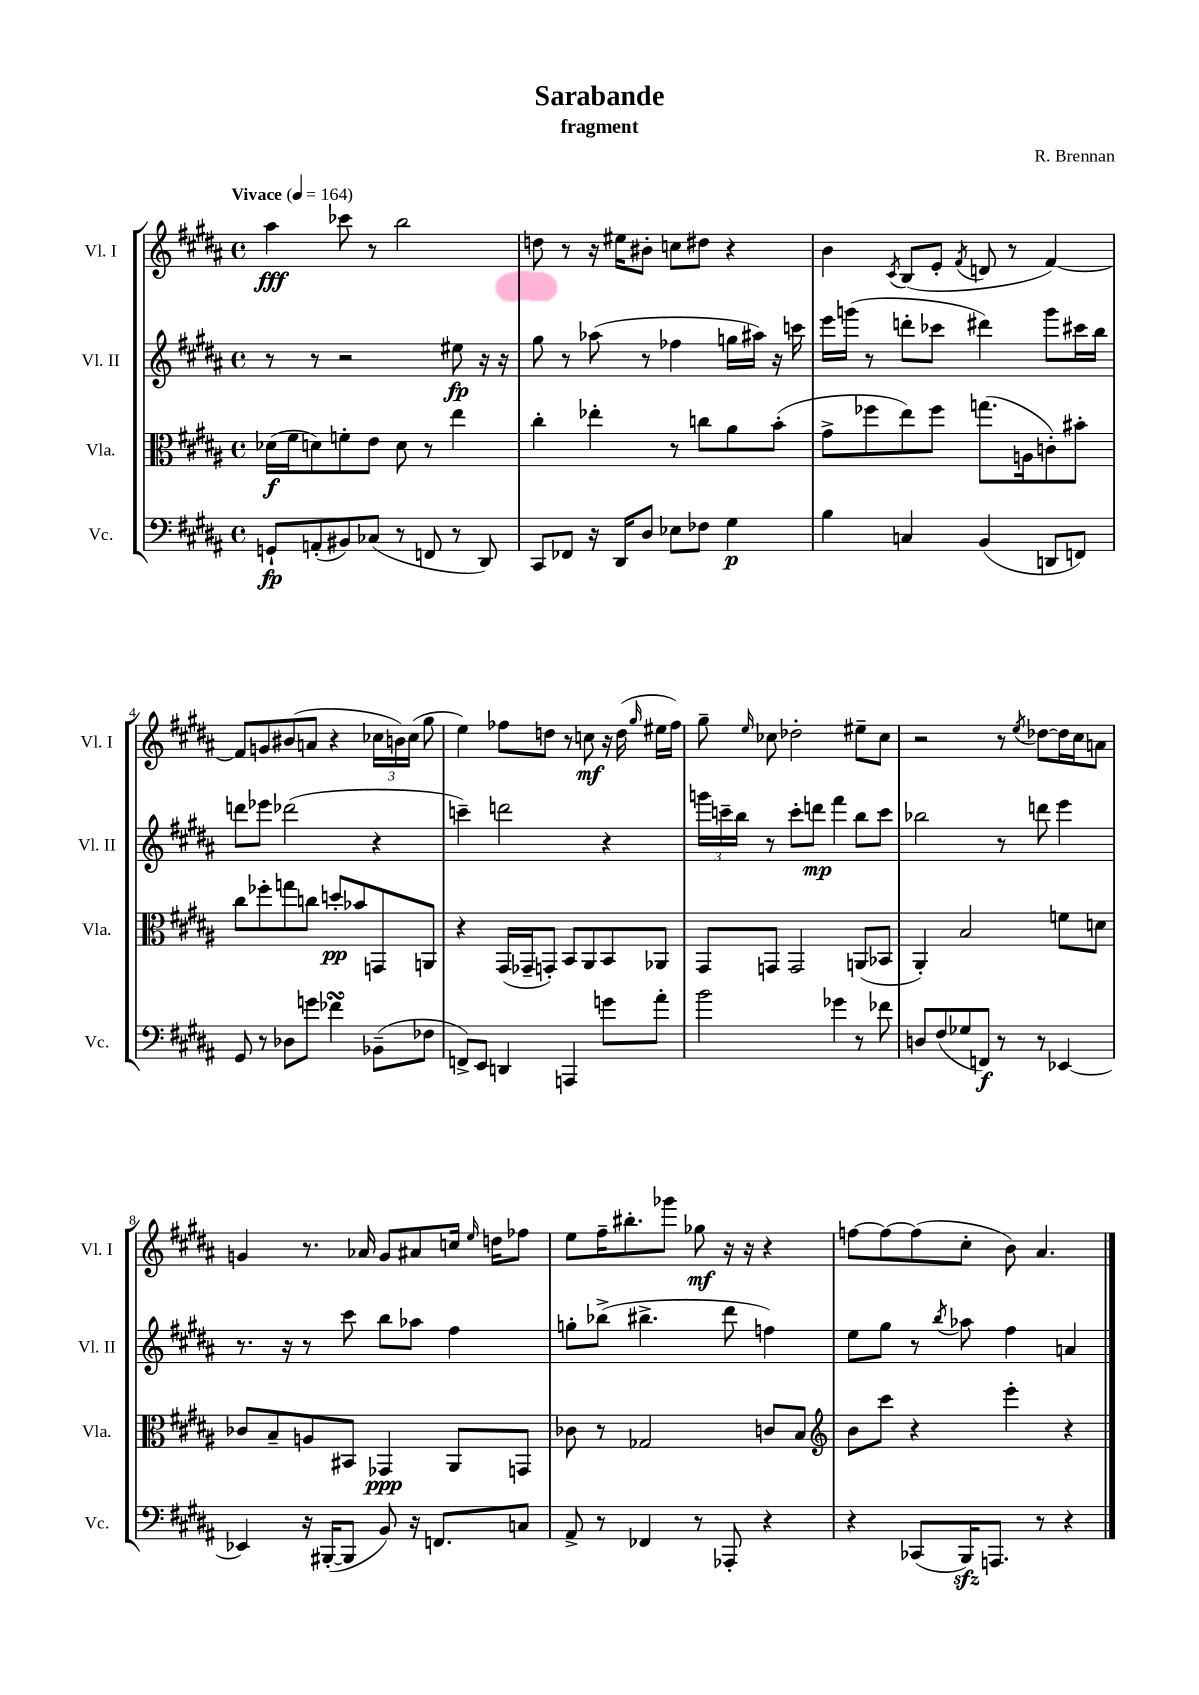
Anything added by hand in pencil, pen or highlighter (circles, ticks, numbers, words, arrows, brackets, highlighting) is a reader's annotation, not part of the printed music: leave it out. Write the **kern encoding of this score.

**kern	**dynam	**kern	**dynam	**kern	**dynam	**kern	**dynam
*part4	*part4	*part3	*part3	*part2	*part2	*part1	*part1
*staff4	*staff4	*staff3	*staff3	*staff2	*staff2	*staff1	*staff1
*I"Vc.	*	*I"Vla.	*	*I"Vl. II	*	*I"Vl. I	*
*I'Vc.	*	*I'Vla.	*	*I'Vl. II	*	*I'Vl. I	*
*clefF4	*	*clefC3	*	*clefG2	*	*clefG2	*
*k[f#c#g#d#a#]	*	*k[f#c#g#d#a#]	*	*k[f#c#g#d#a#]	*	*k[f#c#g#d#a#]	*
*M4/4	*	*M4/4	*	*M4/4	*	*M4/4	*
*met(c)	*	*met(c)	*	*met(c)	*	*met(c)	*
*MM164	*	*MM164	*	*MM164	*	*MM164	*
=1	=1	=1	=1	=1	=1	=1	=1
!	!	!	!	!	!	!LO:TX:a:B:t=Vivace	!
8GGn`/L	fp	(16d-X\LL	f	8r	.	4aa#\	fff
.	.	16f#\J	.	.	.	.	.
(8AAn'/	.	8dn\)	.	8r	.	.	.
8BB#X/)	.	8fn'\	.	2r	.	8ccc-X\	.
(8C-X/J	.	8e\J	.	.	.	8r	.
8r	.	8d\	.	.	.	2bb\	.
8FFn/	.	8r	.	.	.	.	.
8r	.	4ee\	.	8ee#X\	fp	.	.
8DD#/)	.	.	.	16r	.	.	.
.	.	.	.	16r	.	.	.
=2	=2	=2	=2	=2	=2	=2	=2
8CC#/L	.	4cc#'\	.	8gg#\	.	8ddn\	.
8FF-X/J	.	.	.	8r	.	8r	.
16r	.	4ee-X'\	.	(8aa-X\	.	16r	.
16DD#/KL	.	.	.	.	.	16ee#X\KL	.
8D#/J	.	.	.	8r	.	8b#X'\J	.
8E-X\L	.	8r	.	4ff-X\	.	8ccn\L	.
8F-X\J	.	8ccn\L	.	.	.	8dd#X\J	.
4G#\	p	8a#\	.	16ggn\LL	.	4r	.
.	.	.	.	16aa#X\JJ)	.	.	.
.	.	(8b'\J	.	16r	.	.	.
.	.	.	.	16cccn\	.	.	.
=3	=3	=3	=3	=3	=3	=3	=3
4B\	.	8g#^\L	.	16eee\LL	.	4b\	.
.	.	.	.	(16gggn\JJ	.	.	.
.	.	8ff-X\	.	8r	.	.	.
.	.	.	.	.	.	8qc#/	.
4Cn/	.	8ee\)	.	8dddn'\L	.	(8B/L	.
.	.	8ff-\J	.	8ccc-X\J	.	8e'/J	.
.	.	.	.	.	.	8qf#/	.
(4BB/	.	(8.ggn\L	.	4ddd#X\)	.	8dn/	.
.	.	.	.	.	.	8r	.
.	.	16An\k	.	.	.	.	.
8DDn/L	.	8cn'\)	.	8ggg\L	.	[4f#/)	.
8FFn/J)	.	8b#X'\J	.	16ccc#X\L	.	.	.
.	.	.	.	16bb\JJ	.	.	.
!!LO:LB:g=z
=4	=4	=4	=4	=4	=4	=4	=4
8GG#/	.	8cc#\L	.	8dddn\L	.	8f#/L]	.
8r	.	8ff-X'\	.	8eee-X\J	.	8gn/	.
8D-X\L	.	8ggn\	.	(2ddd-X\	.	(8b#X/	.
8gn\J	.	8ccn\J	.	.	.	8an/J	.
4f-XsSSs\	.	8ddn'/L	pp	.	.	4r	.
.	.	8b-X/	.	.	.	.	.
(8BB-X~\L	.	8GGn/	.	4r	.	24cc-X\LL	.
.	.	.	.	.	.	24bn\)	.
.	.	.	.	.	.	(24cc-\JJ	.
8F-X\J	.	8AAn/J	.	.	.	8gg#\	.
=5	=5	=5	=5	=5	=5	=5	=5
8FFn^/L)	.	4r	.	4cccn~\)	.	4ee\)	.
8EE/J	.	.	.	.	.	.	.
4DDn/	.	(16GG#/LL	.	2dddn\	.	8ff-X\L	.
.	.	16GG-X~/J	.	.	.	.	.
.	.	8GGn'/J)	.	.	.	8ddn\J	.
4AAAn/	.	8BB/L	.	.	.	8r	.
.	.	8AA#/	.	.	.	8ccn\	mf
8gn\L	.	8BB/	.	4r	.	16r	.
.	.	.	.	.	.	(16dd\	.
.	.	.	.	.	.	16qqgg#/	.
8a#'\J	.	8AA-X/J	.	.	.	16ee#X\LL	.
.	.	.	.	.	.	16ff-\JJ)	.
=6	=6	=6	=6	=6	=6	=6	=6
2b\	.	8GG#/L	.	24gggn\LL	.	8gg#~\	.
.	.	.	.	24cccn~\	.	.	.
.	.	.	.	24bb\JJ	.	.	.
.	.	.	.	.	.	16qqee/	.
.	.	8GGn/J	.	8r	.	8cc-X\	.
.	.	2GG/	.	8ccc'\L	.	2dd-X'\	.
.	.	.	.	8dddn\J	mp	.	.
4g-X\	.	.	.	4fff#\	.	.	.
8r	.	(8AAn/L	.	8bb\L	.	8ee#X~\L	.
8f-X\	.	8BB-X/J	.	8ccc\J	.	8cc-\J	.
=7	=7	=7	=7	=7	=7	=7	=7
8Dn/L	.	4AA#'/)	.	2bb-X\	.	2r	.
(8F#/	.	.	.	.	.	.	.
8G-X/	.	2B/	.	.	.	.	.
8FFn/J)	f	.	.	.	.	.	.
8r	.	.	.	8r	.	8r	.
.	.	.	.	.	.	8qee/	.
8r	.	.	.	8dddn\	.	[8dd-X\L	.
[4EE-X/	.	8fn\L	.	4eee\	.	16dd-\L]	.
.	.	.	.	.	.	16cc#\J	.
.	.	8dn\J	.	.	.	8an\J	.
!!LO:LB:g=z
=8	=8	=8	=8	=8	=8	=8	=8
4EE-X/]	.	8c-X/L	.	8.r	.	4gn/	.
.	.	8B~/	.	.	.	.	.
.	.	.	.	16r	.	.	.
16r	.	8An/	.	8r	.	8.r	.
([16BBB#X'/KL	.	.	.	.	.	.	.
8BBB#/J]	.	8BB#X/J	.	8ccc#\	.	.	.
.	.	.	.	.	.	16a-X/	.
8BB/)	.	4GG-X/	ppp	8bb\L	.	8g/L	.
16r	.	.	.	8aa-X\J	.	8a#X/	.
8.FFn/L	.	.	.	.	.	.	.
.	.	8AA#/L	.	4ff#\	.	16ccn/Jk	.
.	.	.	.	.	.	16qqee/	.
.	.	.	.	.	.	16ddn\KL	.
8Cn/J	.	8GGn/J	.	.	.	8ff-X\J	.
=9	=9	=9	=9	=9	=9	=9	=9
8AA#^/	.	8c-X\	.	8ggn'\L	.	8ee\L	.
8r	.	8r	.	(8bb-X^\J	.	16ff#~\K	.
.	.	.	.	.	.	8.bb#X'\	.
4FF-X/	.	2G-X/	.	4.bb#X^\	.	.	.
.	.	.	.	.	.	8ggg-X\J	.
8r	.	.	.	.	.	8gg-X\	mf
8AAA-X'/	.	.	.	8ddd#\	.	16r	.
.	.	.	.	.	.	16r	.
4r	.	8cn/L	.	4ffn\)	.	4r	.
.	.	8B/J	.	.	.	.	.
=10	=10	=10	=10	=10	=10	=10	=10
*	*	*clefG2	*	*	*	*	*
4r	.	8b\L	.	8ee\L	.	[8ffn\L	.
.	.	8ccc#\J	.	8gg#\J	.	8ff\_	.
(8CC-X/L	.	4r	.	8r	.	(8ff\]	.
.	.	.	.	8qbb/	.	.	.
16BBBzz/K)	.	.	.	8aa-X\	.	8cc#'\J	.
8.AAAn/J	.	.	.	.	.	.	.
.	.	4eee'\	.	4ff#\	.	8b\)	.
8r	.	.	.	.	.	4.a#/	.
4r	.	4r	.	4an/	.	.	.
==	==	==	==	==	==	==	==
*-	*-	*-	*-	*-	*-	*-	*-
